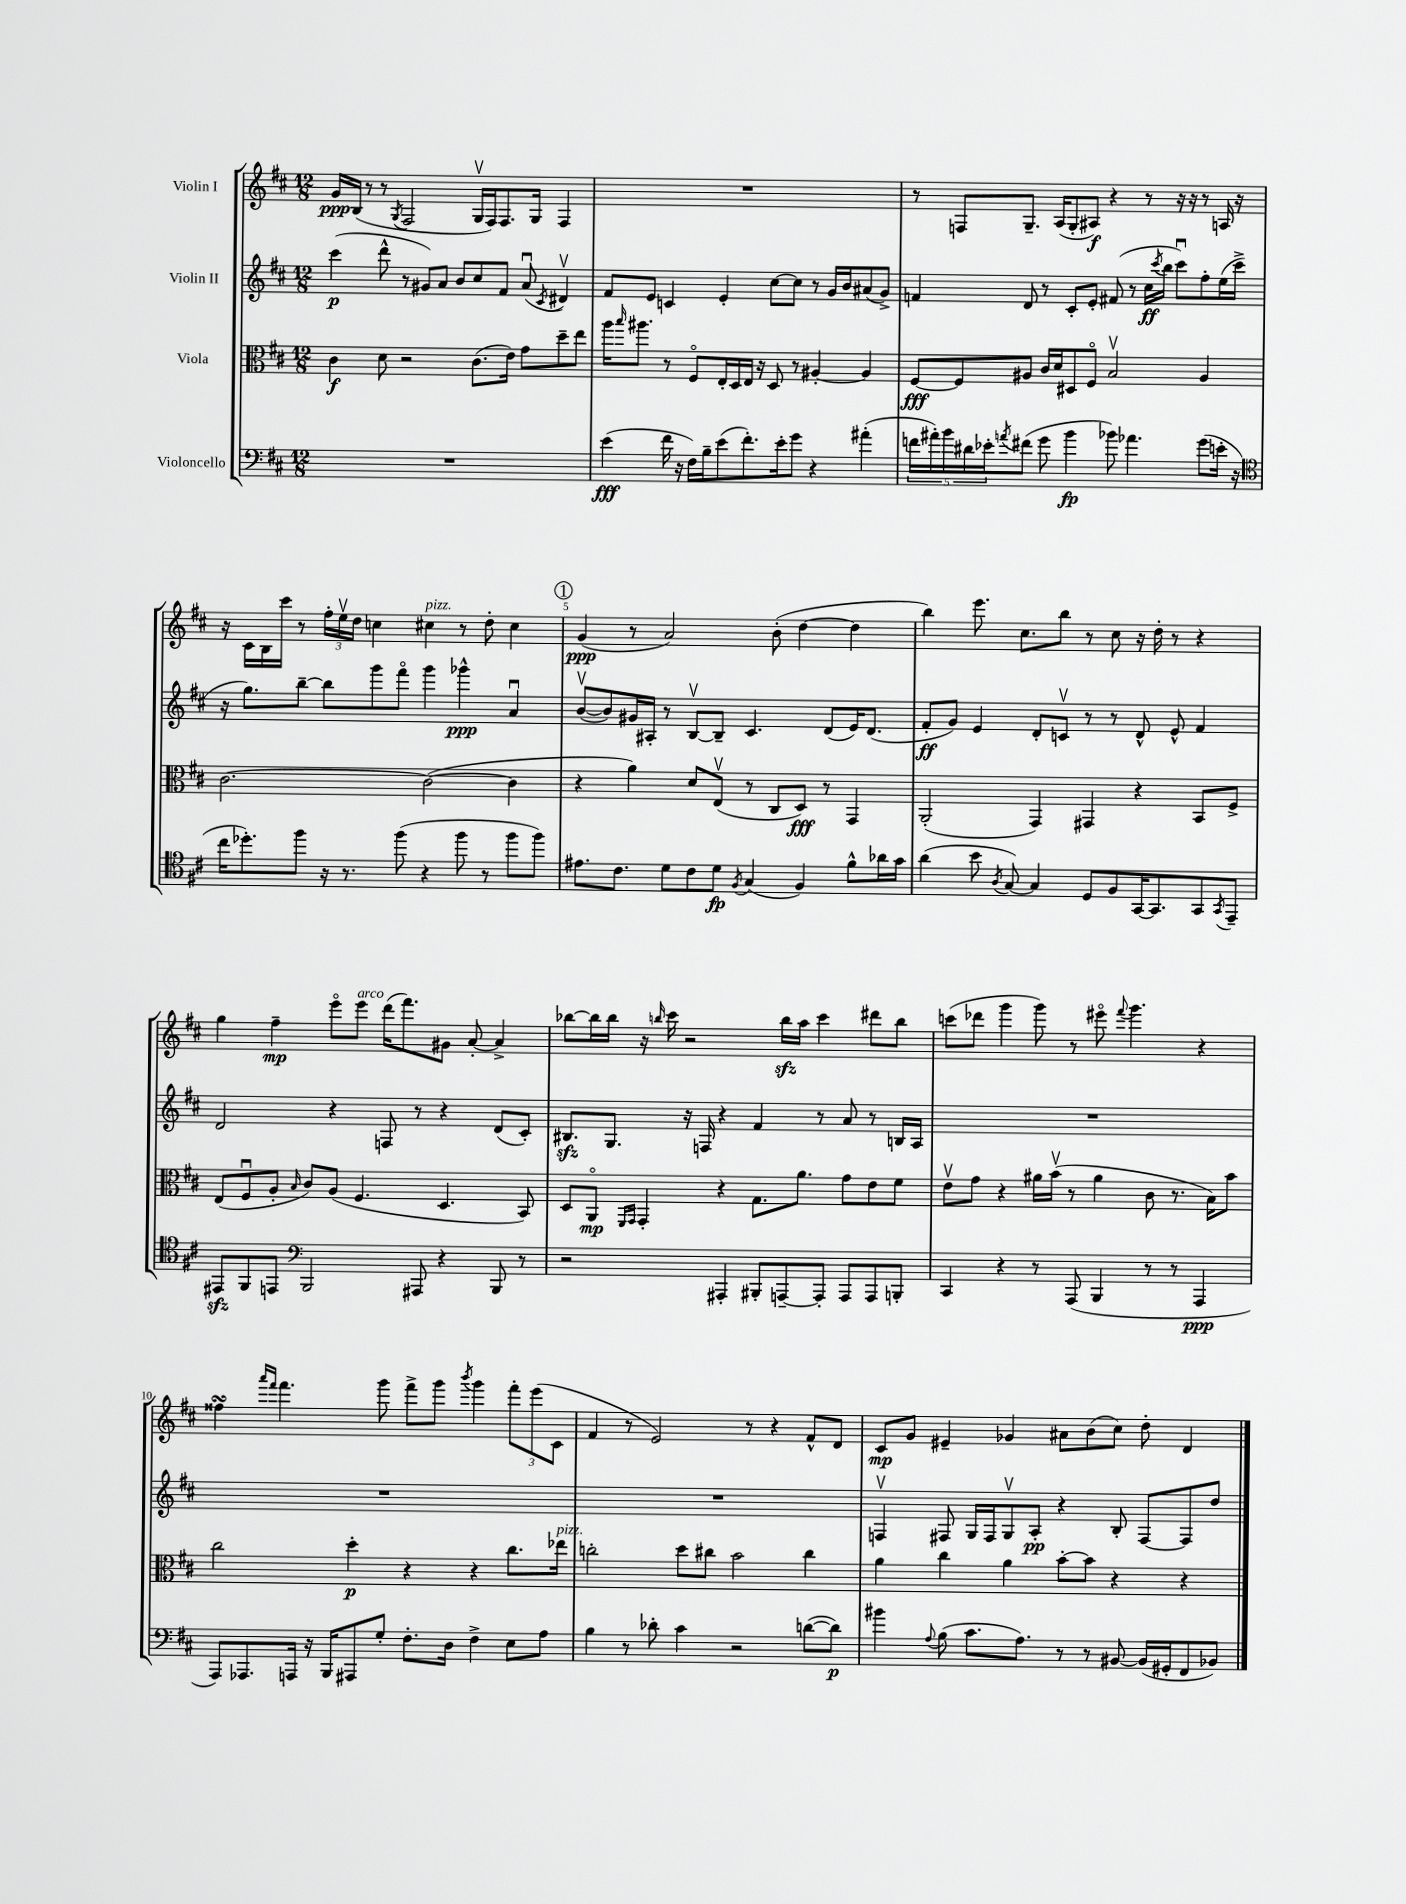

**kern	**kern	**kern	**kern
*staff4	*staff3	*staff2	*staff1
*clefF4	*clefC3	*clefG2	*clefG2
*k[f#c#]	*k[f#c#]	*k[f#c#]	*k[f#c#]
*M12/8	*M12/8	*M12/8	*M12/8
1.r	4c#	(4ccc#	16g
.	.	.	(16B
.	.	.	8r
.	8d	8ddd^^	8r
.	.	.	8qG
.	2r	8r	2F#
.	.	8g#)	.
.	.	8a	.
.	.	8b	.
.	(8.c#	8cc#	16Gv
.	.	.	16F#)
.	.	8f#	8.F#
.	16e)	.	.
.	8g	(8au	.
.	.	.	16G
.	.	8qc#	.
.	8dd~	4d#v)	4F#
.	8ee	.	.
=	=	=	=
(4e	16aa	8f#	1.r
.	16qqbb	.	.
.	8.aa#	.	.
.	.	8e	.
16f#	8r	4c	.
16r	.	.	.
16F#)	8F#o	.	.
16B~	.	.	.
(8e	16E'	4e'	.
.	16D	.	.
8.f#')	16E	.	.
.	16r	.	.
.	8D	[8cc#	.
16e'	.	.	.
8g	8r	8cc#]	.
4r	[4A#'	8r	.
.	.	16g	.
.	.	16b	.
(4a#'	4A#]	(8a#	.
.	.	8g^)	.
=	=	=	=
20f	[8F#	4f	8r
20a#')	.	.	.
20b	.	.	.
.	8F#]	.	8F
20d#	.	.	.
20e-'	.	.	.
8qa	.	.	.
(8f#	8A#	8d	8.G~
8g	16c#	8r	.
.	16d	.	(16A
4b	8D#	8c#'	8G'
.	8F#o	8e'	8A#)
8b-)	2Bv	(8f#	4r
4.a-	.	8r	.
.	.	16cc#	8r
.	.	8qccc#	.
.	.	16bb	.
.	.	8ccc#u)	16r
.	.	.	16r
(8g	4A#	8ff#'	8r
16e'	.	(16ee	16A
16r	.	16ccc#^	16r
=	=	=	=
*clefC4	*	*	*
16cc#	[2.c#	16r	16r
8.dd-')	.	8.gg)	16c#
.	.	.	16B
.	.	.	16ccc#
8ff#	.	[8bb~	8r
16r	.	8bb]	24ff#'
.	.	.	24eev
8.r	.	.	.
.	.	.	24dd
.	.	8ggg	4cc
(8ff#	.	8fff#o	.
4r	(2c#_	4ggg	4cc#
8ff#	.	4ggg-^^	8r
8r	.	.	8dd'
8ff#	4c#]	4au	4cc#
8ff#)	.	.	.
=	=	=	=
8.e#	4r	([8bv	(4g
.	.	8b])	.
8.c#	.	.	.
.	4a)	16g#	8r
.	.	16A#'	.
8d	.	8r	2a)
8c#	8d	[8Bv	.
8d	(8Ev	8B~]	.
8qF#	.	.	.
(4G	8r	4.c#	.
.	8C#	.	(8b'
4F#)	8D)	.	[4dd
.	8r	(8d	.
8f#^^	4GG	16e)	4dd]
.	.	(8.d	.
16a-	.	.	.
16g	.	.	.
=	=	=	=
(4a	(2AA'	8f#'	4bb)
.	.	8g)	.
8b	.	4e	8.eee
8qA	.	.	.
[8G)	.	.	.
.	.	.	8.cc#
4G]	4GG)	8d'	.
.	.	8cv	8bb
8D	4GG#	8r	8r
8F#	.	8r	8cc#
[16GG	4r	8d^^	16r
8.GG]	.	.	16dd'
.	.	8e^^	8r
8GG	8BB	4f#	4r
8qGG	.	.	.
8EE~	8F#^	.	.
=	=	=	=
8EE#	(8E	2d	4gg
8FF#	8F#u	.	.
8EE	8A'	.	4ff#~
*clefF4	*	*	*
.	16qqB	.	.
2BBB	8c#)	.	.
.	(8A	4r	8eeeo
.	4.F#	.	8eee
.	.	8F	(16ddd
.	.	.	8.fff#)
8AAA#	.	8r	.
4r	4.D	4r	8g#
.	.	.	[8a'
8BBB	.	(8d	4a^]
8r	8BB)	8c#')	.
=	=	=	=
2r	8D	8.B#	[8bb-
.	8AAo	.	16bb-]
.	.	8.G	16bb-
.	16qqFF#	.	.
.	16qqGG	.	.
.	4GG'	.	16r
.	.	.	16qqbb
.	.	.	16ccc#
.	.	16r	2r
.	.	16F	.
4AAA#'	4r	4r	.
8BBB#'	8.G	4f#	.
[8AAA~	.	.	16bb
.	8.a	.	16aa
8AAA']	.	8r	4ccc#
8AAA	8g	8a	.
8AAA	8e	8r	8ddd#
8BBB'	8f#	16B	8bb
.	.	16A	.
=	=	=	=
4CC#	8ev	1.r	(8ccc
.	8g	.	8ddd-
4r	4r	.	4ggg
8r	16a#	.	8ggg)
.	(16bv	.	.
(8AAA	8r	.	8r
4BBB	4a#	.	8eee#o
.	.	.	8qqfff#
.	.	.	4.ggg
8r	8c#	.	.
8r	8.r	.	.
4AAA	.	.	4r
.	16B)	.	.
.	8b	.	.
=	=	=	=
8AAA)	2cc#	1.r	4ff##
8.AAA-	.	.	.
.	.	.	16qqaaa
.	.	.	16qqfff#
.	.	.	4.fff#
16AAA	.	.	.
16r	.	.	.
16BBB	.	.	.
8AAA#	4dd'	.	.
8G'	.	.	8ggg
8.F#'	4r	.	8fff#^
.	.	.	8ggg
16D	.	.	.
.	.	.	8qbbb
4F#^	4r	.	4ggg
8E	8.cc#	.	12fff#'
.	.	.	(12eee
8A	.	.	.
.	.	.	12c#
.	16ee-	.	.
=	=	=	=
4B	2cc'	1.r	4f#
8r	.	.	8r
8d-'	.	.	2e)
4c#	8dd	.	.
.	8cc#	.	.
2r	2b	.	.
.	.	.	8r
.	.	.	4r
([8d	4cc#	.	8f#^^
8d])	.	.	8d
=	=	=	=
4b#	4a	4Fv	8c#
.	.	.	8g
8qqA	.	.	.
(8B	4cc#	8F#	4e#~
8.c#	.	16G	.
.	.	16F#	.
.	4a	8Gv	4g-
8.A)	.	.	.
.	.	8A'	.
8r	[8b'	4r	8a#
8r	8b]	.	(8b
[8BB#	4r	8B'	8cc#)
(16BB#]	.	[8F#	8dd'
16GG#'	.	.	.
8FF#	4r	8F#]	4d
8BB-)	.	8dd	.
==	==	==	==
*-	*-	*-	*-
